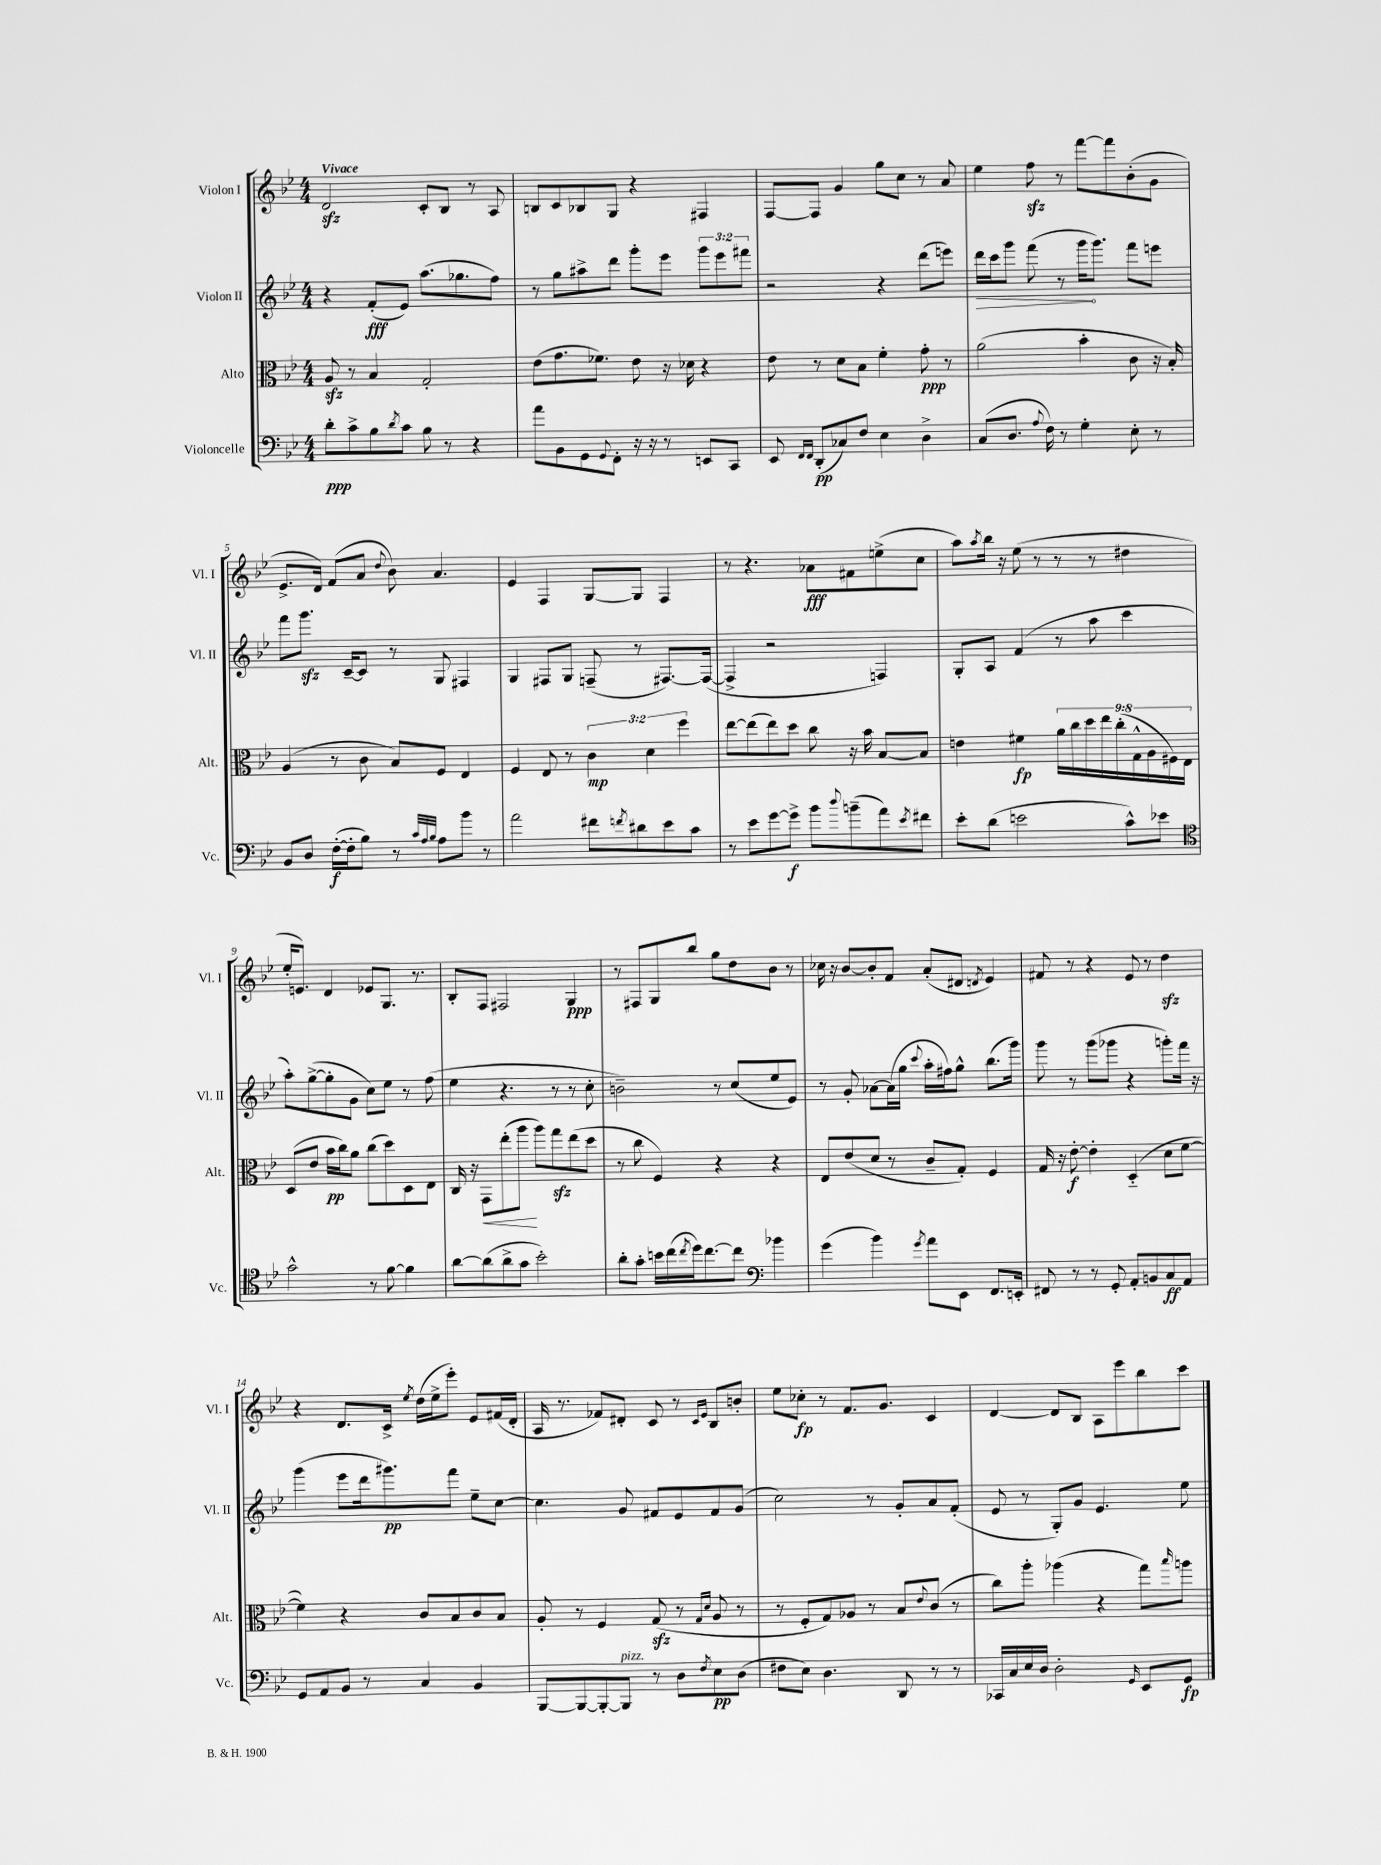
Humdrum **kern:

**kern	**dynam	**kern	**dynam	**kern	**dynam	**kern	**dynam
*part4	*part4	*part3	*part3	*part2	*part2	*part1	*part1
*staff4	*staff4	*staff3	*staff3	*staff2	*staff2	*staff1	*staff1
*I"Violoncelle	*	*I"Alto	*	*I"Violon II	*	*I"Violon I	*
*I'Vc.	*	*I'Alt.	*	*I'Vl. II	*	*I'Vl. I	*
*clefF4	*	*clefC3	*	*clefG2	*	*clefG2	*
*k[b-e-]	*	*k[b-e-]	*	*k[b-e-]	*	*k[b-e-]	*
*M4/4	*	*M4/4	*	*M4/4	*	*M4/4	*
=1	=1	=1	=1	=1	=1	=1	=1
!	!	!	!	!	!	!LO:TX:a:B:t=Vivace	!
8d'\L	ppp	8Azz/	.	4r	.	2dzz/	.
8c^\	.	8r	.	.	.	.	.
8B-\	.	4B-/	.	(8f'/L	fff	.	.
8qd/	.	.	.	.	.	.	.
8c\J	.	.	.	8e-/J)	.	.	.
8B-\	.	2G'/	.	(8.aa\L	.	8c'/L	.
8r	.	.	.	.	.	8B-/J	.
.	.	.	.	8.gg-X\	.	.	.
4r	.	.	.	.	.	8r	.
.	.	.	.	8ff\J)	.	8A/	.
=2	=2	=2	=2	=2	=2	=2	=2
8a\L	.	(8e-\L	.	8r	.	8Bn/L	.
8BB-\	.	8.g\	.	8gg\L	.	8c/	.
8GG\	.	.	.	8aa#X^\	.	8B-X/	.
.	.	8.f-X\J)	.	.	.	.	.
8qqGG/	.	.	.	.	.	.	.
8FF'\J	.	.	.	8ddd\J	.	8G/J	.
16r	.	8e-\	.	8ggg'\L	.	4r	.
16r	.	.	.	.	.	.	.
8r	.	16r	.	8eee-\J	.	.	.
.	.	16d-X\	.	.	.	.	.
8EEn/L	.	4r	.	12ggg\L	.	4F#X/	.
.	.	.	.	12eee-\	.	.	.
8CC/J	.	.	.	.	.	.	.
.	.	.	.	12fff#X\J	.	.	.
=3	=3	=3	=3	=3	=3	=3	=3
8EE-/	.	8e-\	.	2r	.	[8F/L	.
16qqFF/LL	.	.	.	.	.	.	.
16qqFF/JJ	.	.	.	.	.	.	.
(8DD'/L	pp	8r	.	.	.	8F/J]	.
8C-X/)	.	8d\L	.	.	.	4g/	.
8F/J	.	8B-\J	.	.	.	.	.
4E-\	.	4f'\	.	4r	.	8gg\L	.
.	.	.	.	.	.	8cc\J	.
4D^\	.	8g'\	ppp	(8ddd\L	.	8r	.
.	.	8r	.	8eeen\J)	.	8a/	.
=4	=4	=4	=4	=4	=4	=4	=4
!	!	!	!	!	!LO:HP:b	!	!
(8C/L	.	(2a\	.	16ddd\LL	>	4ee-\	.
.	.	.	.	16ccc\J	.	.	.
8.D/J	.	.	.	8ggg\J	.	.	.
.	.	.	.	(8fff\	.	8ffzz\	.
8qqA/	.	.	.	.	.	.	.
16F\)	.	.	.	.	.	.	.
8r	.	.	.	8r	.	8r	.
4G'\	.	4b-'\	.	16ggg\KL	.	[8fff\L	.
.	.	.	.	8.ggg\J)	]	.	.
.	.	.	.	.	.	8fff\]	.
8E-'\	.	8c\	.	8fff\L	.	(8b-'\	.
8r	.	16r	.	8eeen\J	.	8g\J	.
.	.	16B-'/)	.	.	.	.	.
!!LO:LB:g=z
=5	=5	=5	=5	=5	=5	=5	=5
8BB-/L	.	(4A/	.	8fff\L	.	8.e-^/L	.
8D/J	.	.	.	8.gggzz\J	.	.	.
.	.	.	.	.	.	16d/Jk)	.
([16F'\LL	f	8r	.	.	.	(8f/L	.
16F'\J]	.	.	.	[16c~/KL	.	.	.
8B-\J)	.	8c\	.	8c/J]	.	8a/J	.
.	.	.	.	.	.	8qqdd/	.
8r	.	8B-/L)	.	8r	.	8b-\)	.
32qqc/LLL	.	.	.	.	.	.	.
32qqA/	.	.	.	.	.	.	.
32qqB-/JJJ	.	.	.	.	.	.	.
8A\L	.	8F/J	.	8G/	.	4.a/	.
8b-\J	.	4E-/	.	4F#X/	.	.	.
8r	.	.	.	.	.	.	.
=6	=6	=6	=6	=6	=6	=6	=6
2a\	.	4F/	.	4G/	.	4e-/	.
.	.	8E-/	.	8F#X/L	.	4F/	.
.	.	8r	.	8G/J	.	.	.
8f#X\L	.	6c\	mp	(8Fn~/	.	[8G/L	.
8qfn/	.	.	.	.	.	.	.
8d#X\	.	.	.	8r	.	8G/J]	.
.	.	6d\	.	.	.	.	.
8e-\	.	.	.	[8.F#X/L)	.	4F/	.
.	.	6ff\	.	.	.	.	.
8c\J	.	.	.	.	.	.	.
.	.	.	.	(16F#/Jk_	.	.	.
=7	=7	=7	=7	=7	=7	=7	=7
8r	.	[8ee-\L	.	4F#^/]	.	8r	.
8e-\L	.	(8ee-\]	.	.	.	4.r	.
[8g\	.	8ee-\)	.	2r	.	.	.
8g^\J]	f	8dd\J	.	.	.	.	.
8b-\L	.	8cc\	.	.	.	8a-X\L	fff
8qqdd/	.	.	.	.	.	.	.
(8bn~\	.	16r	.	.	.	8f#X\	.
.	.	16b-\	.	.	.	.	.
8a\)	.	[8B-/L	.	4Fn/)	.	(8een^\	.
8qe-/	.	.	.	.	.	.	.
8f#X\J	.	8B-/J]	.	.	.	8cc\J	.
=8	=8	=8	=8	=8	=8	=8	=8
8e-'\L	.	4en\	.	8G'/L	.	8aa\L)	.
.	.	.	.	.	.	8qaa/	.
(8d\J	.	.	.	8A/J	.	16bb-\Jk	.
.	.	.	.	.	.	16r	.
2en\	.	4f#X\	fp	(4f/	.	(8ee-\	.
.	.	.	.	.	.	8r	.
.	.	18a\LL	.	8r	.	8r	.
.	.	18cc\	.	.	.	.	.
.	.	18dd\	.	.	.	.	.
.	.	.	.	8aa\	.	8r	.
.	.	18ee-\	.	.	.	.	.
.	.	(18cc'\	.	.	.	.	.
8c^^\L)	.	.	.	4ccc\	.	4dd#X\	.
.	.	18G^^\	.	.	.	.	.
.	.	18A\	.	.	.	.	.
8e-X\J	.	.	.	.	.	.	.
.	.	18F#X\)	.	.	.	.	.
.	.	18E-\JJ	.	.	.	.	.
!!LO:LB:g=z
=9	=9	=9	=9	=9	=9	=9	=9
*clefC4	*	*	*	*	*	*	*
2g^^\	.	(8D/L	.	8aa'\L)	.	16ee-'/KL	.
.	.	.	.	.	.	8.en/J)	.
.	.	8e-/J	.	([8gg^\	.	.	.
.	.	16b-\LL	pp	8gg'\]	.	4d/	.
.	.	16cc\J)	.	.	.	.	.
.	.	8a\J	.	8g\J	.	.	.
8r	.	(8cc\L	.	8cc\L)	.	8e-X/L	.
[8f\	.	8dd\)	.	8ee-\J	.	8.G/J	.
4f\]	.	8D\	.	8r	.	.	.
.	.	.	.	.	.	8.r	.
.	.	8E-\J	.	(8ff\	.	.	.
=10	=10	=10	=10	=10	=10	=10	=10
[8a\L	.	16C/	.	4ee-\	.	8B-'/L	.
.	.	16r	.	.	.	.	.
!	!	!	!LO:HP:b	!	!	!	!
(8a\]	.	8GG\L	<	.	.	8F/J	.
8a^\	.	(8ee-'\	.	4.r	.	2F#X/	.
8g\J	.	8aa\J	.	.	.	.	.
2b-'\)	.	8aa\L)	[	.	.	.	.
.	.	8ggzz\	.	8r	.	.	.
.	.	(8ee-\	.	8r	.	4G/	ppp
.	.	8dd\J	.	8cc'\	.	.	.
=11	=11	=11	=11	=11	=11	=11	=11
8a'\L	.	8r	.	2bn~\)	.	8r	.
8g'\J	.	8cc\	.	.	.	8F#X/L	.
16bn\LL	.	4F/)	.	.	.	8G/	.
(16cc\	.	.	.	.	.	.	.
8qcc/	.	.	.	.	.	.	.
16dd\J)	.	.	.	.	.	8bb-/J	.
[8.cc\	.	.	.	.	.	.	.
.	.	4r	.	8r	.	8gg\L	.
8cc\J]	.	.	.	(8cc/L	.	8dd\	.
*clefF4	*	*	*	*	*	*	*
4b-X\	.	4r	.	8ee-/	.	8b-\J	.
.	.	.	.	8e-/J)	.	8r	.
=12	=12	=12	=12	=12	=12	=12	=12
(4g\	.	8E-/L	.	8r	.	16cc-X\	.
.	.	.	.	.	.	16r	.
.	.	(8e-/	.	8g'/	.	[8b-/L	.
4b-\)	.	8d/J	.	[8a-X\L	.	8b-'/]	.
.	.	8r	.	(16a-\L]	.	8f/J	.
.	.	.	.	16gg\JJ	.	.	.
8qg/	.	.	.	8qqccc/	.	.	.
8a\L	.	8c~/L	.	16aa'\LL	.	(8a'/L	.
.	.	.	.	16ff#X\J)	.	.	.
8EE-\J	.	8G'/J)	.	8gg^^\J	.	8d#X/J	.
.	.	.	.	.	.	8qdn/	.
8.FF/L	.	4F/	.	(8.bb-\L	.	4e-/)	.
16EEn'/Jk	.	.	.	16ggg\Jk)	.	.	.
=13	=13	=13	=13	=13	=13	=13	=13
8FF#X/	.	16G/	.	8ggg\	.	8f#X/	.
.	.	16r	.	.	.	.	.
8r	.	[8e-'\	f	8r	.	8r	.
8r	.	4e-'\]	.	(8ggg\L	.	4r	.
8GG'/	.	.	.	8ggg-X\J	.	.	.
8AA'/L	.	(4D/	.	4r	.	8e-/	.
8BBn/	.	.	.	.	.	8r	.
8C/	ff	8d\L	.	8gggn'\L)	.	4ddzz\	.
8AA/J	.	[8f\J	.	16fff\Jk	.	.	.
.	.	.	.	16r	.	.	.
!!LO:LB:g=z
=14	=14	=14	=14	=14	=14	=14	=14
8GG/L	.	4f\])	.	(4ggg\	.	4r	.
8AA/	.	.	.	.	.	.	.
8BB-/J	.	4r	.	8eee-\L	.	8.d/L	.
8r	.	.	.	16ddd\k	.	.	.
.	.	.	.	8.ggg#X\)	pp	16c^/Jk	.
.	.	.	.	.	.	8qee-/	.
4C/	.	8c/L	.	.	.	(16dd\LL	.
.	.	.	.	.	.	16ee-^\J	.
.	.	8B-/	.	8fff\J	.	8eee-'\J)	.
4BB-/	.	8c/	.	8ee-~\L	.	8e-/L	.
.	.	8B-/J	.	[8cc\J	.	(16f#X/L	.
.	.	.	.	.	.	16d'/JJ	.
=15	=15	=15	=15	=15	=15	=15	=15
[8BBB-/L	.	8A'/	.	4.cc\]	.	16A/	.
.	.	.	.	.	.	8.r	.
8BBB-/_	.	8r	.	.	.	.	.
8BBB-'/_	.	4F/	.	.	.	8f-X/L)	.
!LO:TX:a:i:t=pizz.	!	!	!	!	!	!	!
8BBB-/J]	.	.	.	8g/	.	8d#X'/J	.
8r	.	(8Gzz/	.	8f#X/L	.	8c/	.
8D\L	.	8r	.	8e-/	.	8r	.
.	.	16qqG/LL	.	.	.	16qqc/LL	.
8qF/	.	16qqd/JJ	.	.	.	16qqe-/JJ	.
8E-\	pp	8A/	.	8f#/	.	8B-/L	.
(8D\J	.	8r	.	(8g/J	.	8bn'/J	.
=16	=16	=16	=16	=16	=16	=16	=16
8F#X\L	.	8r	.	2cc\)	.	8ee-\L	.
8E-\J)	.	8F'/L	.	.	.	8cc-X'\J	fp
4.D\	.	8G/)	.	.	.	8r	.
.	.	8A-X/J	.	.	.	8.f/L	.
.	.	8r	.	8r	.	.	.
.	.	.	.	.	.	8.g/J	.
8DD/	.	8B-/L	.	8g'/L	.	.	.
.	.	8qqe-/	.	.	.	.	.
8r	.	(8c/J	.	8a/	.	4c/	.
8r	.	8r	.	(8f'/J	.	.	.
=17	=17	=17	=17	=17	=17	=17	=17
16CC-X/LL	.	8cc\L)	.	8e-/	.	[4d/	.
16C/	.	.	.	.	.	.	.
16E-/	.	8aa'\J	.	8r	.	.	.
16D/JJ	.	.	.	.	.	.	.
2D'\	.	(4aa-X\	.	8G'/L)	.	8d/L]	.
.	.	.	.	8g/J	.	8B-/J	.
.	.	4r	.	4.e-/	.	8A\L	.
.	.	.	.	.	.	8eee-\	.
16qqGG/	.	.	.	.	.	.	.
8EE-/L	.	8gg\L)	.	.	.	8bb-\	.
.	.	16qqbb-/	.	.	.	.	.
8GG/J	fp	8aan\J	.	8ee-\	.	8ccc\J	.
==	==	==	==	==	==	==	==
*-	*-	*-	*-	*-	*-	*-	*-
